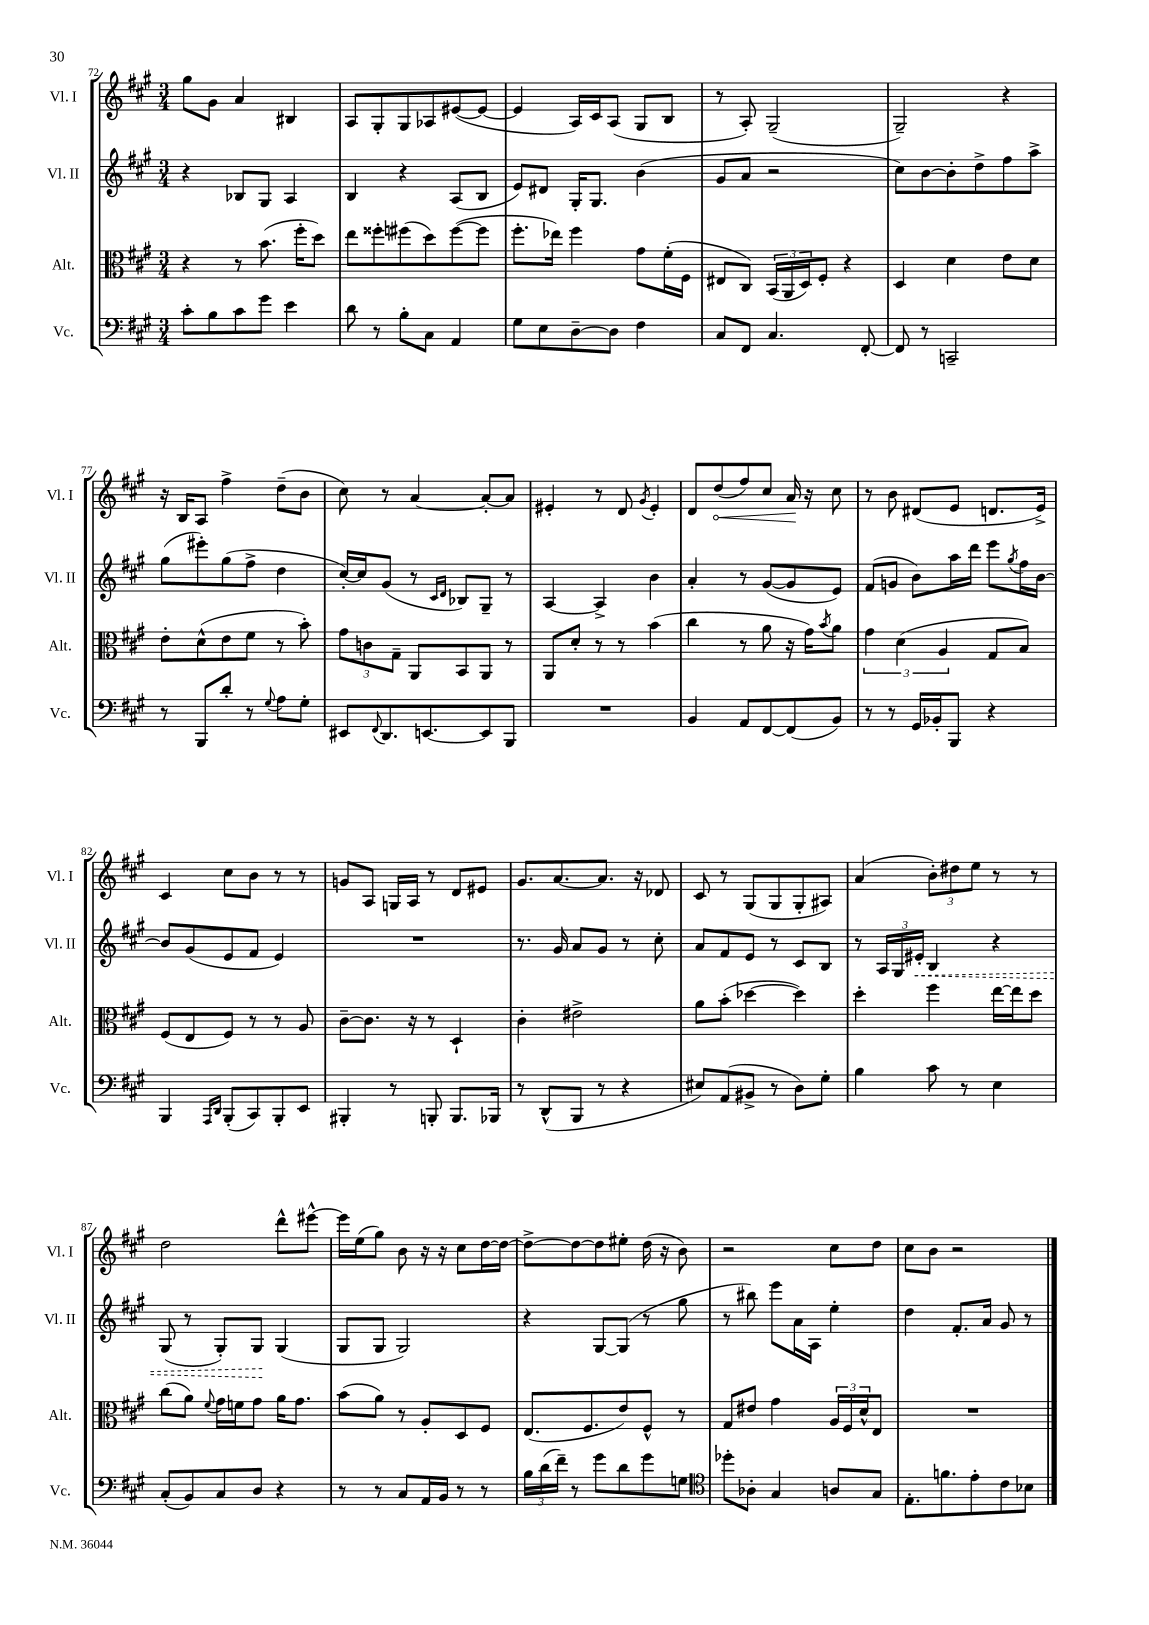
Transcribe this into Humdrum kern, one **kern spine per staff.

**kern	**kern	**kern	**kern
*staff4	*staff3	*staff2	*staff1
*clefF4	*clefC3	*clefG2	*clefG2
*k[f#c#g#]	*k[f#c#g#]	*k[f#c#g#]	*k[f#c#g#]
*M3/4	*M3/4	*M3/4	*M3/4
8c#'\L	4r	4r	8gg#\L
8B\	.	.	8g#\J
8c#\	8r	8B-/L	4a/
8g#\J	(8.b\	8G#/J	.
4e\	.	4A/	4B#/
.	16ff#'\LK	.	.
.	8dd\J)	.	.
=	=	=	=
8d\	8ee\L	4B/	8A/L
8r	8ff##'\	.	8G#'/
8B'\L	(8ff#\	4r	8G#/
8C#\J	8dd\)	.	8A-/
4AA/	([8ff#\	(8A/L	([8e#/
.	8ff#\]J	8B/J	8e#/_J
=	=	=	=
8G#\L	8.ff#'\L	8e/L)	4e#/]
8E\	.	8d#/J	.
.	16ee-\Jk)	.	.
[8D~\	4ff#\	16G#'/LK	16A/LL)
.	.	8.G#/J	16c#/J
8D\]J	.	.	(8A/J
4F#\	8g#\L	(4b\	8G#/L
.	(16f#'\L	.	8B/J
.	16F#\JJ	.	.
=	=	=	=
8C#/L	8E#/L	8g#/L	8r
8FF#/J	8C#/J)	8a/J	8A'/)
4.C#/	(24BB/LL	2r	(2G#~/
.	24AA/	.	.
.	24D/J)	.	.
.	8F#'/J	.	.
.	4r	.	.
[8FF#'/	.	.	.
=	=	=	=
8FF#/]	4D/	8cc#\L)	2G#~/)
8r	.	[8b\	.
2CC~/	4d\	8b'\]	.
.	.	8dd^\	.
.	8e\L	8ff#\	4r
.	8d\J	8aa^\J	.
=	=	=	=
8r	8e'\L	(8gg#\L	16r
.	.	.	16B/LK
8BBB/L	(8d^^\	8eee#'\)	8A/J
8d'/J	8e\	(8gg#\	4ff#^\
8r	8f#\J	8ff#^\J	.
8qqG#/	.	.	.
8A\L	8r	4dd\	(8dd~\L
8G#'\J	8b'\)	.	8b\J
=	=	=	=
8EE#/L	12g#\L	[16cc#'/LL)	8cc#\)
.	.	16cc#/]J	.
.	12c\	.	.
8qqFF#/	.	.	.
8.DD/	.	(8g#/J	8r
.	12G#~\J	.	.
.	8AA/L	8r	[4a/
[8.EE/	.	.	.
.	.	16qqc#/LL	.
.	.	16qqd/JJ	.
.	8BB/	8B-/L)	.
8EE/]	8AA/J	8G#~/J	8a'/_L
8BBB/J	8r	8r	8a/]J
=	=	=	=
2.r	8AA/L	[4A/	4e#'/
.	8d'/J	.	.
.	8r	4A^/]	8r
.	8r	.	8d/
.	.	.	8qg#/
.	(4b\	4b\	4e#'/
=	=	=	=
4BB/	4cc#\	4a'/	8d/L
.	.	.	(8dd/
8AA/L	8r	8r	8ff#/)
[8FF#/	8a\	([8g#/L	8cc#/J
(8FF#/]	16r	8g#/]	16a/
.	16g#\LK)	.	16r
.	8qb/	.	.
8BB/J)	8a\J	8e/J)	8cc#\
=	=	=	=
8r	6g#\	(8f#/L	8r
8r	.	8g/J	8b\
.	(6d\	.	.
16GG#/LL	.	8b\L)	(8d#/L
16BB-'/J	.	.	.
.	6A/	.	.
8BBB/J	.	16aa\L	8e/J
.	.	16ddd\JJ	.
4r	8G#/L	8eee\L	8.d/L
.	.	8qgg#/	.
.	8B/J)	16ff#\L	.
.	.	[16b\JJ	16e^/Jk)
=	=	=	=
4BBB/	(8F#/L	8b/]L	4c#/
.	8E/	(8g#/	.
16qqAAA/LL	.	.	.
16qqDD/JJ	.	.	.
(8BBB'/L	8F#/J)	8e/	8cc#\L
8CC#/)	8r	8f#/J	8b\J
8BBB'/	8r	4e/)	8r
8EE/J	8A/	.	8r
=	=	=	=
4BBB#'/	[8c#~\L	2.r	8g/L
.	8.c#\]J	.	8A/J
8r	.	.	16G/LL
.	16r	.	16A/JJ
8BBB'/	8r	.	8r
8.BBB/L	4D`/	.	8d/L
.	.	.	8e#/J
16BBB-/Jk	.	.	.
=	=	=	=
8r	4c#'\	8.r	8.g#/L
(8DD^^/L	.	.	.
.	.	16g#/	[8.a/
8BBB/J	2e#^\	8a/L	.
8r	.	8g#/J	8.a/]J
4r	.	8r	.
.	.	.	16r
.	.	8cc#'\	8d-/
=	=	=	=
8E#/L)	8a\L	8a/L	8c#/
(8AA/	(8b'\J	8f#/	8r
8BB#^/J	[4dd-\	8e/J	(8G#/L
8r	.	8r	8G#/
8D\L)	4dd-\])	8c#/L	8G#'/
8G#'\J	.	8B/J	8A#/J)
=	=	=	=
4B\	4dd'\	8r	(4a/
.	.	24A/LL	.
.	.	24G#/	.
.	.	24e#'/JJ	.
8c#\	4ff#\	4B/	12b'\L)
.	.	.	12dd#\
8r	.	.	.
.	.	.	12ee\J
4E\	[16ee\LL	4r	8r
.	16ee\]J	.	.
.	8dd\J	.	8r
=	=	=	=
(8C#'/L	(8cc#\L	(8G#/	2dd\
8BB/)	8a\J)	8r	.
.	8qqf#/	.	.
8C#/	16g#\LL	8G#'/L)	.
.	16f\J	.	.
8D/J	8g#\J	8G#/J	.
4r	16a\LK	(4G#/	8ddd^^\L
.	8.g#\J	.	.
.	.	.	[8eee#^^\J
=	=	=	=
8r	(8b\L	8G#/L	16eee#\]LL
.	.	.	(16ee\J
8r	8a\J)	8G#/J	8gg#\J)
8C#/L	8r	2G#/)	8b\
16AA/L	8A'/L	.	16r
16BB/JJ	.	.	16r
8r	8D/	.	8cc#\L
8r	8F#/J	.	[16dd\L
.	.	.	16dd\_JJ
=	=	=	=
24B\LL	(8.E/L	4r	8dd^\_L
(24d\	.	.	.
24f#~\JJ)	.	.	.
8r	.	.	8dd\_
.	8.F#/	.	.
8g#\L	.	[8G#/L	8dd\]
8d\	8e/)	(8G#/]J	8ee#'\J
8g#\	8F#^^/J	8r	(16dd\
.	.	.	16r
8G\J	8r	8gg#\	8b\)
=	=	=	=
*clefC4	*	*	*
8dd-'\L	8G#/L	8r	2r
8A-'\J	8e#/J	8bb#\)	.
4G#/	4g#\	8eee\L	.
.	.	16a\L	.
.	.	16A\JJ	.
8A/L	24A/LL	4ee'\	8cc#\L
.	24F#/	.	.
.	24d^^/J	.	.
8G#/J	8E/J	.	8dd\J
=	=	=	=
8.E'\L	2.r	4dd\	8cc#\L
.	.	.	8b\J
8.f\	.	.	.
.	.	8.f#'/L	2r
8e'\	.	.	.
.	.	16a/Jk	.
8c#\	.	8g#/	.
8B-\J	.	8r	.
==	==	==	==
*-	*-	*-	*-
